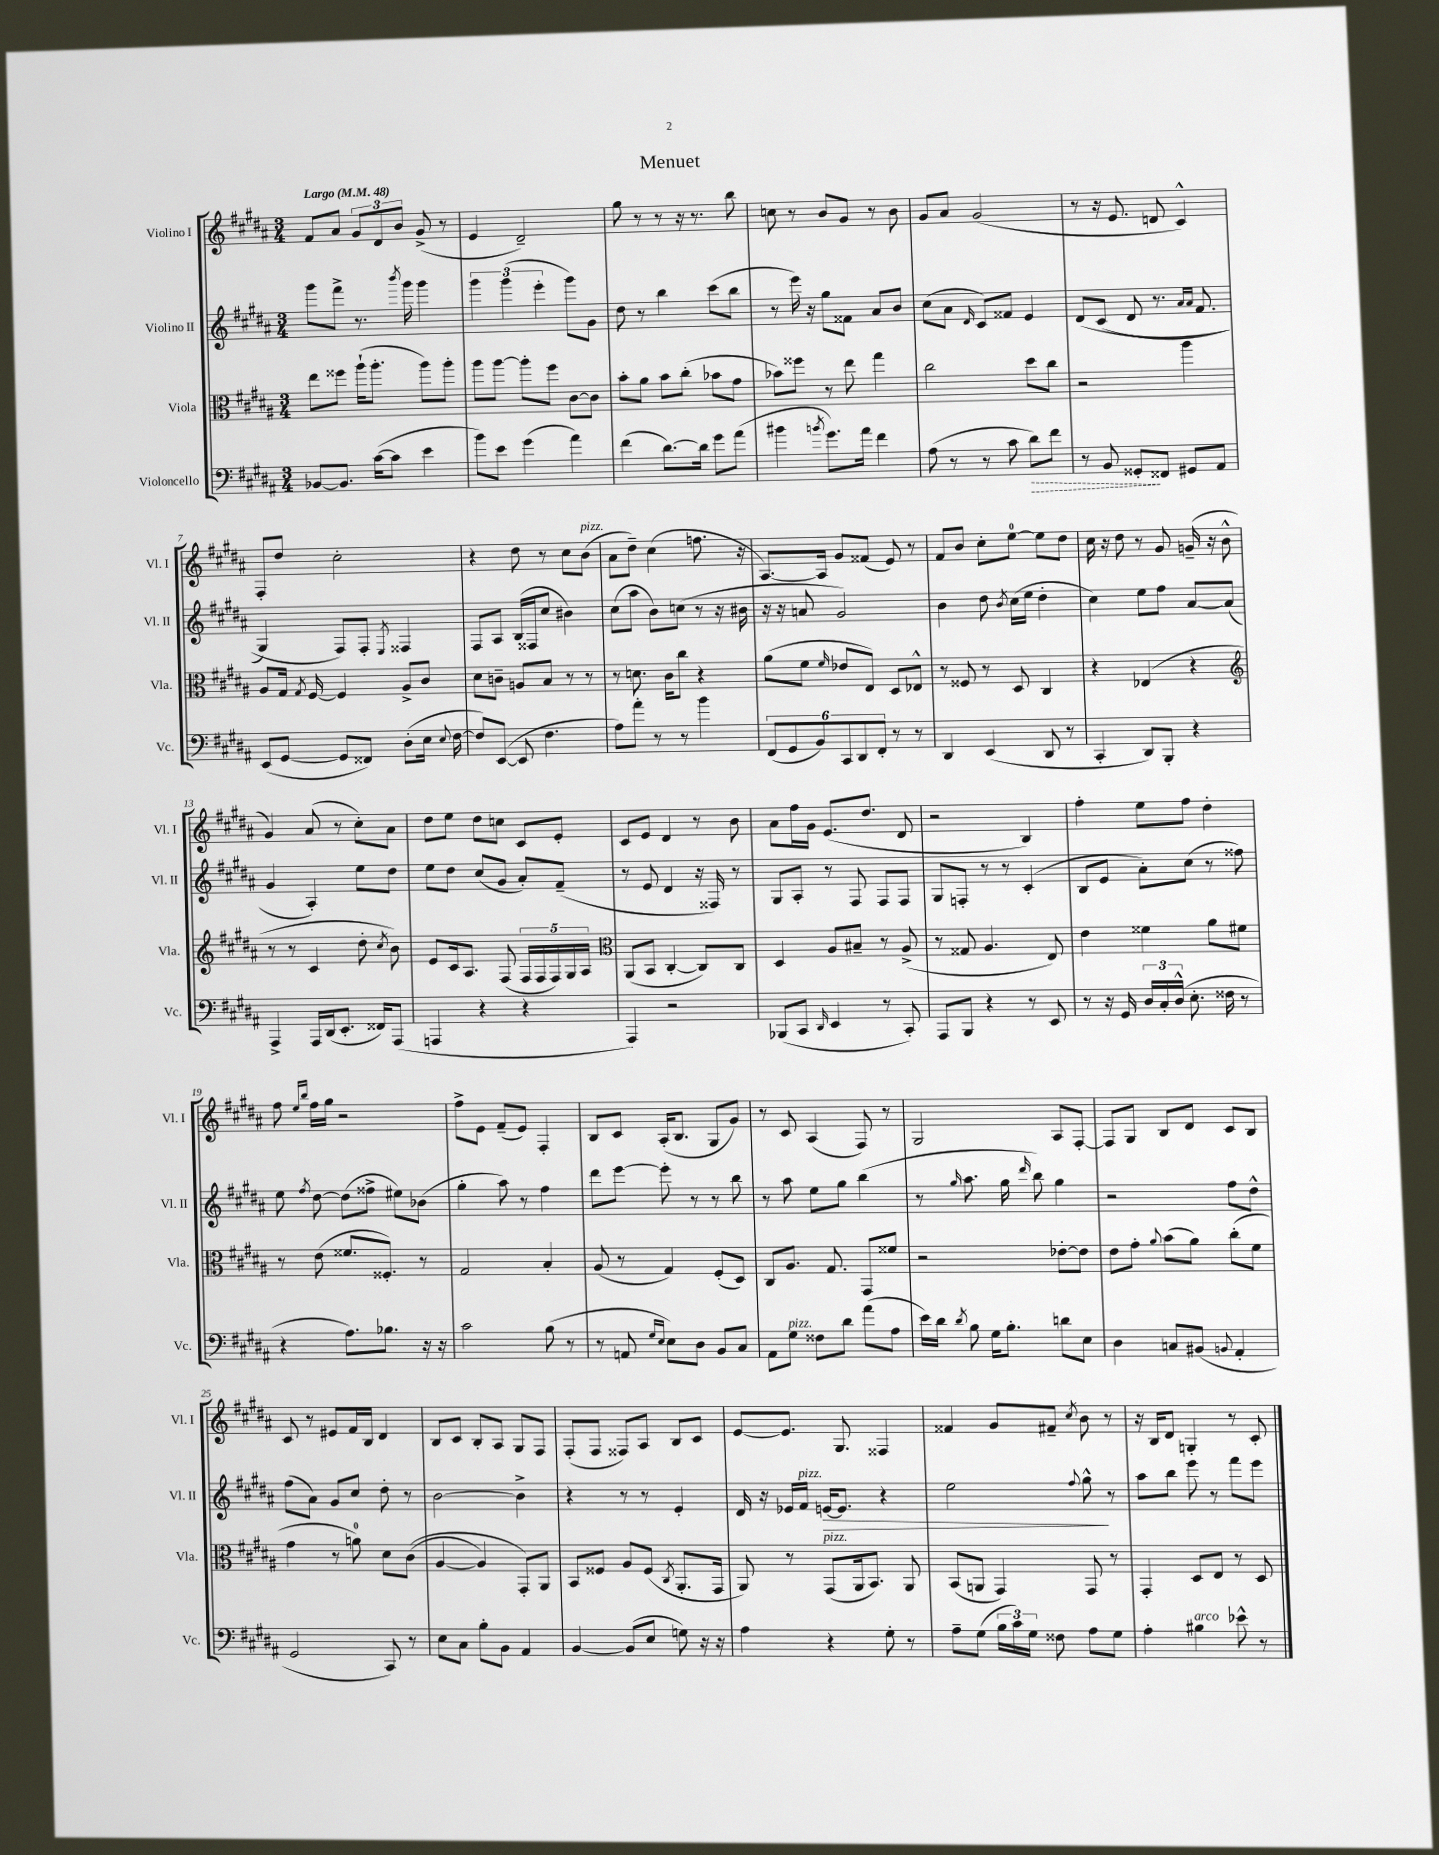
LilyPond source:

\header { title = "Menuet" }
<<
\new StaffGroup <<
\new Staff = "s0" \with { instrumentName = "Violino I" shortInstrumentName = "Vl. I" } {
    \clef treble \key b \major \numericTimeSignature \time 3/4 \tempo "Largo" 4 = 48
    \autoBeamOff fis'8[ ais'8] \tuplet 3/2 { gis'8[ dis'8 b'8] } gis'8->( r8 |
    e'4 dis'2--) |
    gis''8 r8 r8 r16 r8. b''8 |
    c''8 r8 b'8[ gis'8] r8 b'8 |
    gis'8[ ais'8] gis'2( |
    r8 r16 e'8. d'8 cis'4-^) |
    fis8[-. dis''8] cis''2-. |
    r4 dis''8 r8 cis''8[ b'8]^\markup { \italic "pizz." }( |
    ais'8[ dis''8]--) cis''4( f''8. r16 |
    ais8.[~) ais16] gis'8[ fisis'8]( e'8) r8 |
    fis'8[ b'8] cis''8[-. e''8]-0~ e''8[ dis''8] |
    cis''16 r16 dis''8 r8 gis'8 g'16--( r16 b'8-^ |
    gis'4) ais'8( r8 cis''8[-.) ais'8] |
    dis''8[ e''8] dis''8[ c''8] cis'8[ e'8]-. |
    cis'8[ e'8] dis'4 r8 b'8 |
    ais'8[ fis''16 gis'16] e'8.[( dis''8.] dis'8 |
    r2 b4) |
    fis''4-. e''8[ fis''8] dis''4-. |
    fis''8 \grace { e''16[ b''16] } fis''16[ gis''16] r2 |
    fis''8[-> e'8] fis'8[--( e'8]) fis4-. |
    b8[ cis'8] ais16[-.( b8.] gis8[ gis'8]) |
    r8 cis'8 ais4( fis8) r8 |
    gis2 ais8[ fis8]~-. |
    fis8[ gis8] b8[ dis'8] cis'8[ b8] |
    cis'8 r8 eis'8[ fis'16 b16] dis'4 |
    b8[ cis'8] b8[-. ais8] gis8[ fis8] |
    fis8[-.( fis8] fisis8[) ais8] b8[ cis'8] |
    e'8[~ e'8.] gis8. fisis4 |
    fisis'4 gis'8[ fis'8]-- \acciaccatura { cis''8 } b'8 r8 |
    r16 b16[ dis'8] g4-. r8 cis'8-. \bar "|." |
}
\new Staff = "s1" \with { instrumentName = "Violino II" shortInstrumentName = "Vl. II" } {
    \clef treble \key b \major \numericTimeSignature \time 3/4
    \autoBeamOff gis'''8[ fis'''8]-> r8. \acciaccatura { b'''8 } gis'''16 gis'''4 |
    \tuplet 3/2 { gis'''4 gis'''4( e'''4-. } gis'''8[) gis'8] |
    dis''8 r8 b''4 cis'''8[( b''8] |
    r8 e'''16) r16 gis''8[ fisis'8] ais'8[ b'8] |
    cis''8[( ais'8] \grace { dis'16 } cis'8[) fisis'8] e'4 |
    dis'8[\( cis'8]( dis'8 r8. \grace { ais'16[ ais'16] } fis'8. |
    gis4) fis8[\) fis8]-. \acciaccatura { e8 } fisis4 |
    fis8[ ais8] b16[( fisis16 cis''8] bis'4) |
    cis''8[( ais''8] b'8[) c''8]( r8 r16 bis'16 |
    r16 r16 a'8 gis'2) |
    b'4 dis''8 \acciaccatura { b'8 } cis''16[( e''16] dis''4-. |
    cis''4) e''8[ fis''8] ais'8[~ ais'8]( |
    gis'4 ais4-.) e''8[ dis''8] |
    e''8[ dis''8] cis''8[( gis'8] ais'8[-.) fis'8]--( |
    r8 e'8 dis'4 r16 fisis16) r8 |
    gis8[ ais8]-. r8 fis8 fis8[ fis8] |
    gis8[ f8]-. r8 r8 cis'4-.( |
    b8[ e'8] ais'8[-.) cis''8]( r8 fisis''8) |
    e''8 \acciaccatura { fis''8 } dis''8~ dis''8[( fisis''8]-> eis''8[) bes'8]( |
    gis''4-. ais''8) r8 fis''4 |
    dis'''8[ e'''8]~ e'''8-. r8 r8 b''8 |
    r8 ais''8 e''8[ gis''8] b''4( |
    r8 \grace { gis''16 } ais''8. gis''16 \grace { dis'''16 } b''8) gis''4 |
    r2 fis''8[ dis''8]-^ |
    fis''8[( ais'8]) gis'8[ cis''8] dis''8-. r8 |
    b'2~ b'4-> |
    r4 r8 r8 e'4-. |
    dis'16 r16 ees'16[ fis'16]^\markup { \italic "pizz." } e'16[~\> e'8.] r4 |
    e''2 \appoggiatura { fis''8 } gis''8-^\! r8 |
    ais''8[ b''8] e'''8 r8 fis'''8[ e'''8] \bar "|." |
}
\new Staff = "s2" \with { instrumentName = "Viola" shortInstrumentName = "Vla." } {
    \clef alto \key b \major \numericTimeSignature \time 3/4
    \autoBeamOff e''8[ fisis''8] ais''16[-!( ais''8.]-. ais''8[) ais''8]-. |
    ais''8[ ais''8]~ ais''8[-. fis''8] cis'8[~ cis'8] |
    b'8[-. ais'8] b'8[ cis''8]-.( bes'8[ gis'8] |
    bes'8[) fisis''8] r8 e''8 gis''4 |
    cis''2 dis''8[ cis''8] |
    r2 ais''4 |
    ais8[ gis16] \acciaccatura { gis8 } fis16~ fis4 ais8[-> cis'8] |
    dis'8[ c'8]-- a8[ b8] r8 r8 |
    r8 d'8. cis'16[ cis''8] r4 |
    ais'8[( fis'8] \grace { fis'16 } ees'8[ e8]) dis8[ ees8]-^ |
    r8 fisis8 r8 dis8 cis4 |
    r4 ees4( r4 |
    \clef treble r8 r8 cis'4 dis''8-. \acciaccatura { cis''8 } b'8) |
    e'8[ cis'16 ais8.] fis8( \tuplet 5/4 { fis16[ fis16 fis16) gis16 ais16] } |
    \clef alto ais,8[( b,8] cis4~-. cis8[) cis8] |
    dis4 ais8[ bis8]-- r8 ais8->( |
    r8 gisis8 ais4. e8) |
    e'4 fisis'4 ais'8[ fis'8] |
    r8 e'8( fisis'8.[ fisis8.]-.) r8 |
    gis2 b4-. |
    ais8( r8 gis4) fis8[-.( dis8]) |
    cis8[ ais8.] gis8. gis,8[ fisis'8] |
    r2 ees'8[~-. ees'8] |
    e'8[ gis'8]-. \appoggiatura { ais'8 } b'8[( ais'8]) cis''8[-.( fis'8] |
    gis'4 r8 a'8-0) dis'8[ cis'8](\( |
    ais4~ ais4) gis,8[-.\) ais,8] |
    b,8[ fisis8] ais8[ fisis8]( \acciaccatura { cis8 } ais,8.[-. gis,16] |
    ais,8) r8 gis,8[^\markup { \italic "pizz." }( ais,16 b,8.]) ais,8 |
    b,8[( a,8] gis,4) gis,8 r8 |
    gis,4-. dis8[ e8] r8 dis8 \bar "|." |
}
\new Staff = "s3" \with { instrumentName = "Violoncello" shortInstrumentName = "Vc." } {
    \clef bass \key b \major \numericTimeSignature \time 3/4
    \autoBeamOff bes,8[~ bes,8.] cis'16[~( cis'8] e'4 |
    b'8[) e'8] gis'4( ais'4) |
    fis'4( dis'8.[~) dis'16] gis'8[ ais'8]( |
    bis'4 \acciaccatura { b'8 } gis'8.[) ais'16] fis'4 |
    ais8( r8 r8 cis'8 \once \override Hairpin.style = #'dashed-line dis'8[\>) fis'8] |
    r8 b,8 gisis,8[-.\! fisis,8] gis,8[ ais,8] |
    e,8[( gis,8]~ gis,8[ fisis,8]) dis8[-.( e16] \appoggiatura { e8 } fis16~ |
    fis8[) e,8]~( e,8 fis4. |
    ais8[) ais'8]-. r8 r8 b'4 |
    \tuplet 6/4 { fis,8[( gis,8 b,8) cis,8 dis,8 fis,8]-. } r8 r8 |
    dis,4 e,4( dis,8 r8 |
    cis,4-. dis,8[) b,,8]-. r4 |
    ais,,4-> ais,,16[ dis,16( e,8.]-. fisis,16[) ais,,8]( |
    a,,4 r4 r4 |
    ais,,4) r2 |
    bes,,8[( cis,8] \grace { dis,16 } e,4 r8 cis,8-.) |
    ais,,8[ b,,8] r4 r8 e,8 |
    r8 r16 gis,16 \tuplet 3/2 { dis16[ cis16-. dis16]-^( } e8.-. fisis16 r8 |
    r4 ais8.[) bes8.] r16 r16 |
    cis'2 b8( r8 |
    r8 a,8 \grace { gis16[ e16] } e8[) dis8] b,8[ cis8] |
    ais,8[ gis8]^\markup { \italic "pizz." } fisis8[ dis'8] ais'8[( ais8] |
    e'16[) dis'16] \acciaccatura { dis'8 } b8 gis16[ b8.]-. d'8[ e8] |
    dis4 c8[ bis,8]( \appoggiatura { b,8 } ais,4-. |
    gis,2 cis,8) r8 |
    e8[ cis8] b8[-. b,8] ais,4 |
    b,4~ b,8[( e8] g8) r16 r16 |
    ais4 r4 gis8-. r8 |
    ais8[-- gis8]( \tuplet 3/2 { b16[ cis'16) gis16] } fisis8 ais8[ gis8] |
    ais4-. bis4^\markup { \italic "arco" } ees'8-^ r8 \bar "|." |
}
>>
>>
